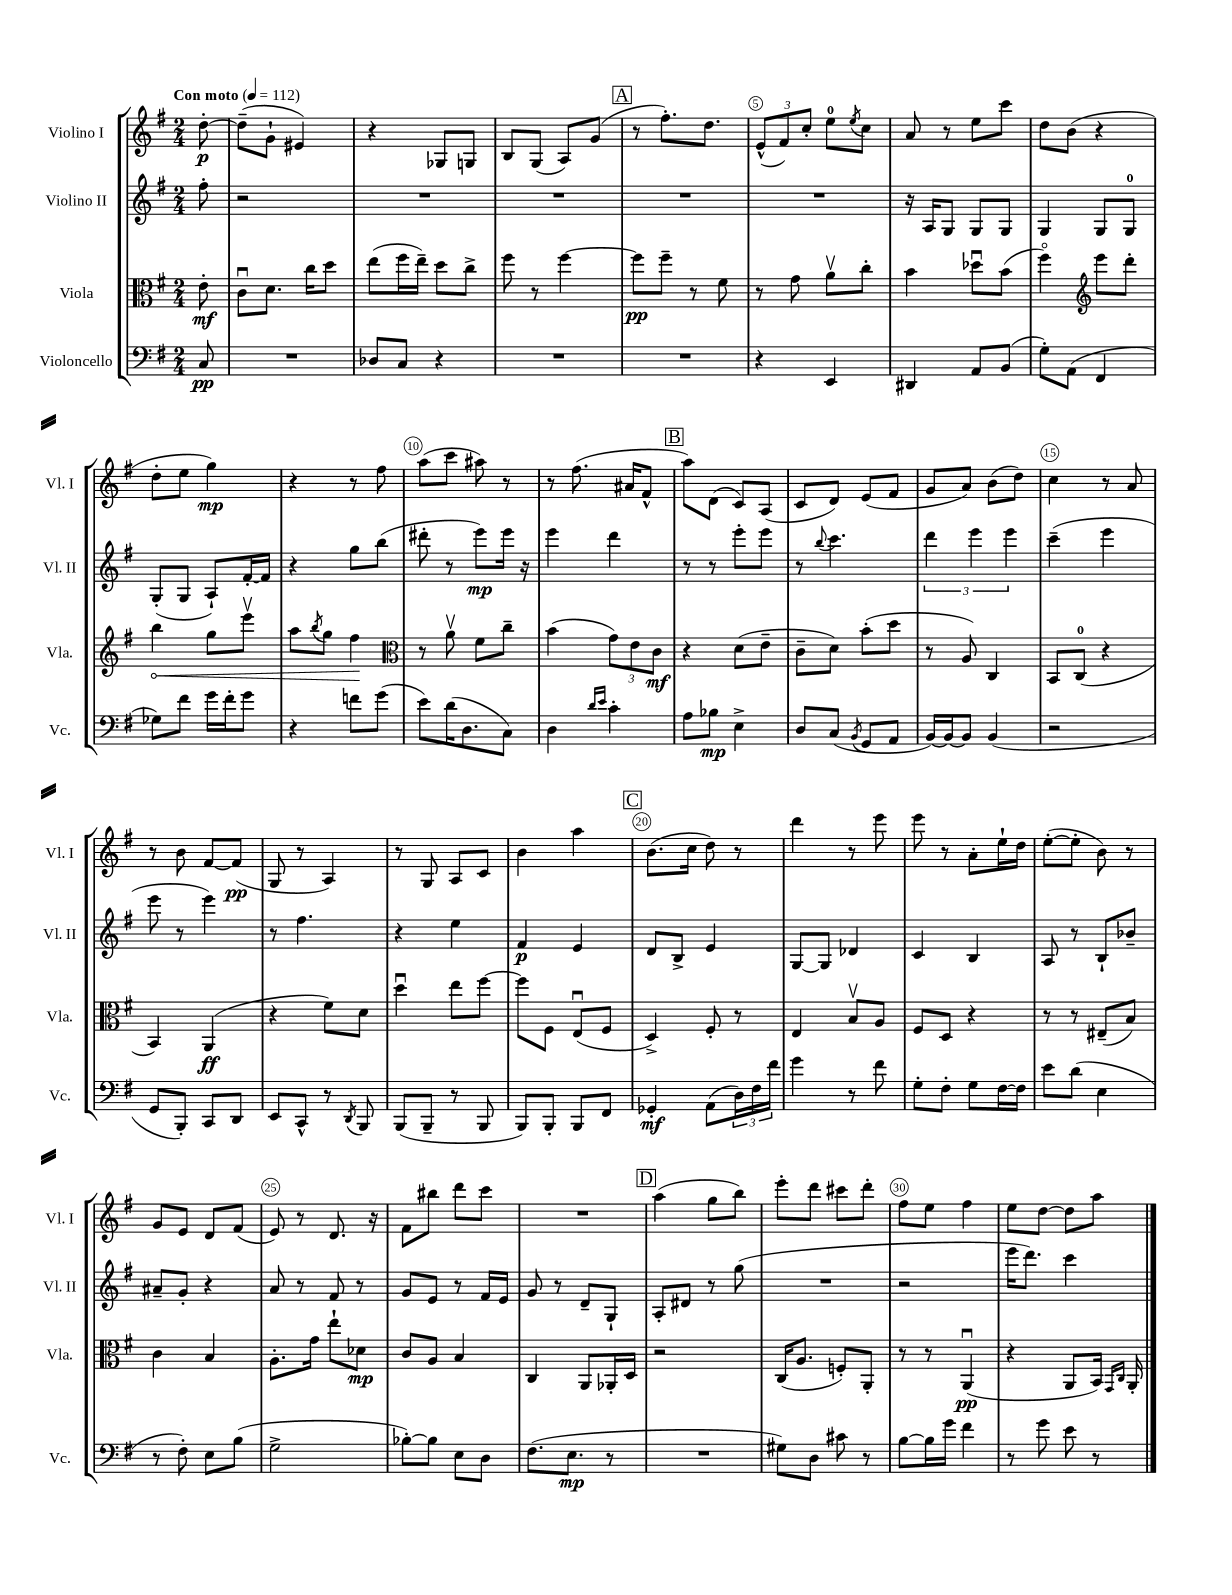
<<
\new StaffGroup <<
\new Staff = "s0" \with { instrumentName = "Violino I" shortInstrumentName = "Vl. I" } {
    \clef treble \key g \major \numericTimeSignature \time 2/4 \partial 8 \tempo "Con moto" 4 = 112
    d''8~-.\p |
    d''8--( g'8-! eis'4) |
    r4 ges8 g8 |
    b8 g8( a8) g'8( |
    \mark \markup { \box "A" } r8 fis''8.-.) d''8. |
    \tuplet 3/2 { e'8-^( fis'8) c''8-. } e''8-0 \acciaccatura { e''8 } c''8 |
    a'8 r8 e''8 c'''8 |
    d''8 b'8( r4 |
    d''8-. e''8 g''4\mp) |
    r4 r8 fis''8 |
    a''8( c'''8 ais''8) r8 |
    r8 fis''8.( ais'16 fis'8-^ |
    \mark \markup { \box "B" } a''8) d'8( c'8) a8( |
    c'8 d'8) e'8( fis'8 |
    g'8 a'8) b'8( d''8) |
    c''4 r8 a'8 |
    r8 b'8 fis'8~ fis'8\pp( |
    g8 r8 a4) |
    r8 g8 a8 c'8 |
    b'4 a''4 |
    \mark \markup { \box "C" } b'8.( c''16 d''8) r8 |
    d'''4 r8 e'''8 |
    e'''8 r8 a'8-. e''16-! d''16 |
    e''8~-.( e''8-. b'8) r8 |
    g'8 e'8 d'8 fis'8( |
    e'8) r8 d'8. r16 |
    fis'8 bis''8 d'''8 c'''8 |
    R2 |
    \mark \markup { \box "D" } a''4( g''8 b''8) |
    e'''8-. d'''8 cis'''8 d'''8-. |
    fis''8 e''8 fis''4 |
    e''8 d''8~ d''8 a''8 \bar "|." |
}
\new Staff = "s1" \with { instrumentName = "Violino II" shortInstrumentName = "Vl. II" } {
    \clef treble \key g \major \numericTimeSignature \time 2/4 \partial 8
    fis''8-. |
    r2 |
    R2 |
    R2 |
    \mark \markup { \box "A" } R2 |
    R2 |
    r16 a16 g8 g8 g8 |
    g4 g8 g8-0 |
    g8-.( g8 a8-!) fis'16~-. fis'16 |
    r4 g''8 b''8( |
    dis'''8-. r8 e'''8\mp) e'''16 r16 |
    e'''4 d'''4 |
    \mark \markup { \box "B" } r8 r8 e'''8-. e'''8 |
    r8 \appoggiatura { b''8 } c'''4. |
    \tuplet 3/2 { d'''4 e'''4 e'''4 } |
    c'''4--( e'''4 |
    e'''8 r8 e'''4) |
    r8 fis''4. |
    r4 e''4 |
    fis'4\p e'4 |
    \mark \markup { \box "C" } d'8 b8-> e'4 |
    g8~ g8 des'4 |
    c'4 b4 |
    a8 r8 b8-! bes'8-- |
    ais'8-- g'8-. r4 |
    a'8 r8 fis'8 r8 |
    g'8 e'8 r8 fis'16 e'16 |
    g'8 r8 d'8-- g8-! |
    \mark \markup { \box "D" } a8-. dis'8 r8 g''8( |
    R2 |
    r2 |
    e'''16 d'''8.) c'''4 \bar "|." |
}
\new Staff = "s2" \with { instrumentName = "Viola" shortInstrumentName = "Vla." } {
    \clef alto \key g \major \numericTimeSignature \time 2/4 \partial 8
    e'8-.\mf |
    c'8\downbow d'8. c''16 d''8 |
    e''8( fis''16 e''16--) d''8 c''8-> |
    fis''8 r8 fis''4~ |
    \mark \markup { \box "A" } fis''8\pp fis''8-- r8 fis'8 |
    r8 g'8 a'8\upbow c''8-. |
    b'4 des''8\downbow b'8( |
    fis''4\flageolet) \clef treble e'''8 d'''8-. |
    \once \override Hairpin.circled-tip = ##t b''4\< g''8 e'''8\upbow |
    a''8 \acciaccatura { b''8 } g''8 fis''4\! |
    \clef alto r8 a'8\upbow fis'8 c''8-- |
    b'4( \tuplet 3/2 { g'8) e'8 c'8\mf } |
    \mark \markup { \box "B" } r4 d'8( e'8-- |
    c'8-- d'8) b'8-.( d''8 |
    r8 a8) c4 |
    b,8 c8-0( r4 |
    b,4) a,4\ff( |
    r4 fis'8) d'8 |
    d''4\downbow e''8 fis''8~ |
    fis''8 fis8 e8\downbow( fis8 |
    \mark \markup { \box "C" } d4->) fis8-. r8 |
    e4 b8\upbow a8 |
    fis8 d8 r4 |
    r8 r8 eis8--( b8) |
    c'4 b4 |
    a8.-. g'16 e''8-! des'8\mp |
    c'8 a8 b4 |
    c4 a,8 aes,16-. d16 |
    \mark \markup { \box "D" } r2 |
    c16( a8. f8-.) a,8-. |
    r8 r8 a,4\downbow\pp( |
    r4 a,8 b,16) \grace { g,16 c16 } a,16-. \bar "|." |
}
\new Staff = "s3" \with { instrumentName = "Violoncello" shortInstrumentName = "Vc." } {
    \clef bass \key g \major \numericTimeSignature \time 2/4 \partial 8
    c8\pp |
    R2 |
    des8 c8 r4 |
    R2 |
    \mark \markup { \box "A" } R2 |
    r4 e,4 |
    dis,4 a,8 b,8( |
    g8-.) a,8( fis,4 |
    ges8) fis'8 g'16 fis'16-. g'8 |
    r4 f'8 g'8( |
    e'8) d'16( d8. c8) |
    d4 \grace { d'16 e'16 } c'4-. |
    \mark \markup { \box "B" } a8 bes8\mp e4-> |
    d8 c8( \acciaccatura { b,8 } g,8 a,8 |
    b,16~) b,16~ b,8 b,4( |
    r2 |
    g,8 b,,8-.) c,8 d,8 |
    e,8 c,8-^ r8 \acciaccatura { d,8 } b,,8 |
    b,,8( b,,8-- r8 b,,8 |
    b,,8) b,,8-. b,,8 fis,8 |
    \mark \markup { \box "C" } ges,4-.\mf a,8( \tuplet 3/2 { d16) fis16 fis'16 } |
    g'4 r8 fis'8 |
    g8-. fis8-. g8 fis16~ fis16 |
    e'8 d'8( e4 |
    r8 fis8-.) e8 b8( |
    g2-> |
    bes8~-.) bes8 e8 d8 |
    fis8.( e8.\mp r8 |
    \mark \markup { \box "D" } R2 |
    gis8) d8 cis'8 r8 |
    b8~ b16 g'16 fis'4 |
    r8 g'8 e'8 r8 \bar "|." |
}
>>
>>
\layout { \context { \Score \override BarNumber.break-visibility = ##(#f #t #t) barNumberVisibility = #(every-nth-bar-number-visible 5) \override BarNumber.stencil = #(make-stencil-circler 0.1 0.3 ly:text-interface::print) } }
